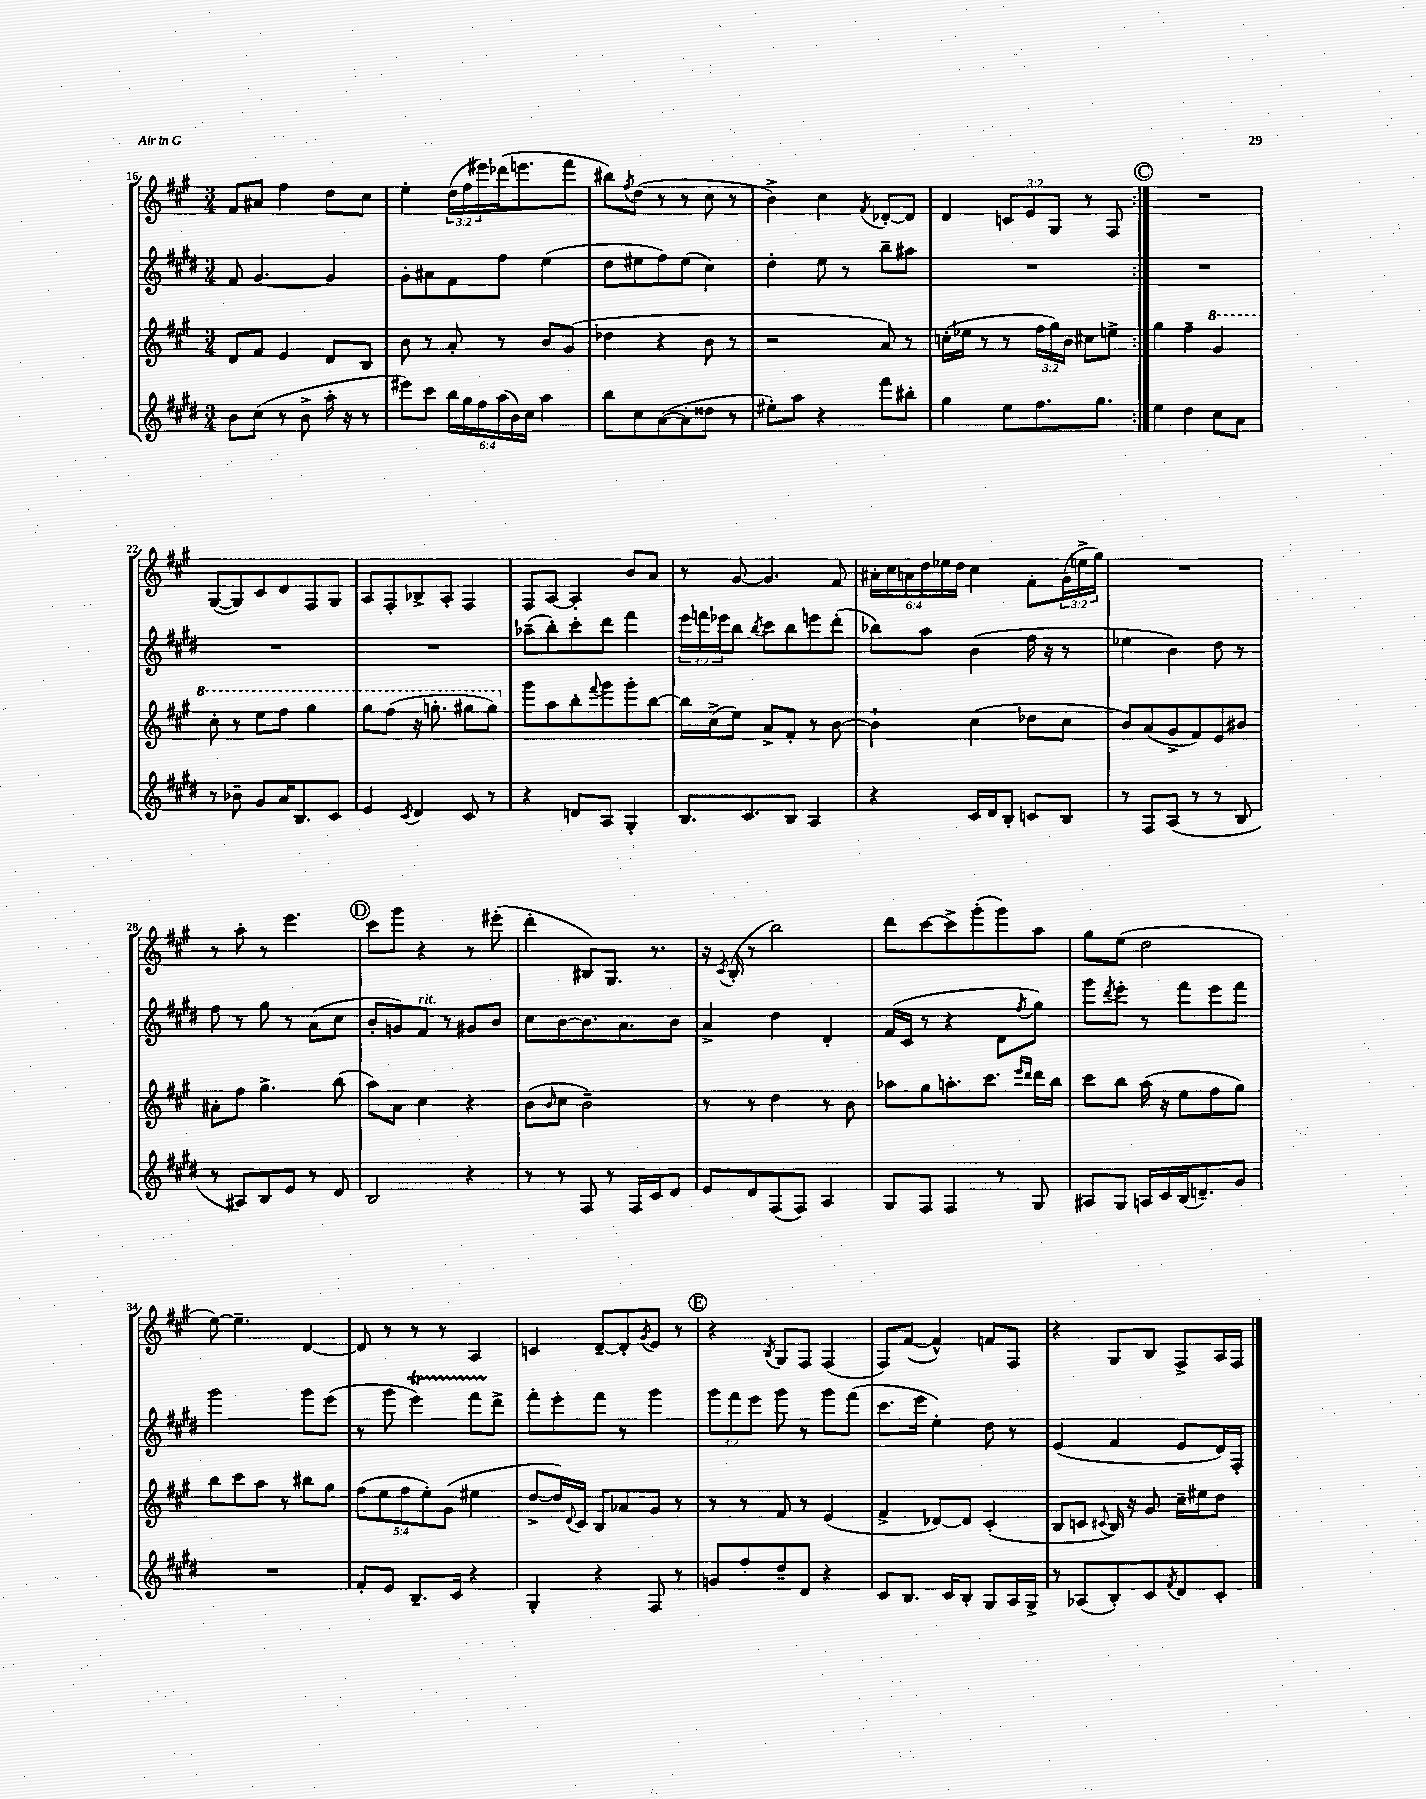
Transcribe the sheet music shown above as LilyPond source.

<<
\new StaffGroup <<
\new Staff = "s0" {
    \clef treble \key a \major \numericTimeSignature \time 3/4 \override Staff.TupletNumber.text = #tuplet-number::calc-fraction-text
    \repeat volta 2 { fis'8 ais'8 fis''4 d''8 cis''8 |
    e''4-. \tuplet 3/2 { d''16( fis''16 eis'''16) } des'''16( e'''8. fis'''8 |
    bis''8) \acciaccatura { fis''8 } d''8( r8 r8 cis''8 r8 |
    b'4->) cis''4 \acciaccatura { fis'8 } des'8~-. des'8 |
    d'4 \tuplet 3/2 { c'8 e'8 gis8 } r8 fis8 | }
    \mark \markup { \circle "C" } R2. |
    gis8~( gis8) cis'8 d'8 fis8 gis8 |
    a8 fis8-. bes8-> a8-. fis4 |
    fis8 a8~ a4-. b'8 a'8 |
    r8 gis'8~ gis'4. fis'8 |
    \tuplet 6/4 { ais'16-. cis''16 a'16 d''16 ees''16 d''16 } cis''4 fis'8-. \tuplet 3/2 { gis'16( e''16-> gis''16) } |
    R2. |
    r8 a''8-. r8 e'''4. |
    \mark \markup { \circle "D" } cis'''8 gis'''8 r4 r8 eis'''8-.( |
    d'''4-. bis8) gis8. r8. |
    r16 \acciaccatura { cis'8 } b16-.( r8 b''2) |
    d'''8 cis'''8~ cis'''8-> gis'''8-.( gis'''8) a''8 |
    gis''8 e''8( d''2 |
    e''8~) e''4.-- d'4~ |
    d'8 r8 r8 r8 a4 |
    c'4 d'8~-- d'8-. \acciaccatura { gis'8 } e'8 r8 |
    \mark \markup { \circle "E" } r4 \acciaccatura { b8 } gis8 fis8 fis4( |
    fis8) fis'8~( fis'4-^) f'8 fis8 |
    r4 gis8 b8 fis8-> a16 fis16 \bar "|." |
}
\new Staff = "s1" {
    \clef treble \key e \major \numericTimeSignature \time 3/4 \override Staff.TupletNumber.text = #tuplet-number::calc-fraction-text
    \repeat volta 2 { fis'8 gis'4.~ gis'4 |
    gis'8-. ais'8 fis'8 fis''8 e''4( |
    dis''8 eis''8 fis''8) eis''8( cis''4) |
    dis''4-. e''8 r8 b''8-- ais''8 |
    R2. | }
    \mark \markup { \circle "C" } R2. |
    R2. |
    R2. |
    aes''8--( b''8-.) cis'''8-. dis'''8 fis'''4 |
    \tuplet 3/2 { e'''16 f'''16 ees'''16 } b''8 \acciaccatura { b''8 } cis'''8 b''8 e'''8 dis'''8-.( |
    bes''8) a''8 b'4( fis''16 r16 r8 |
    ees''4 b'4) dis''8 r8 |
    fis''8 r8 gis''8 r8 a'8( cis''8 |
    \mark \markup { \circle "D" } b'8-. g'8) fis'8^\markup { \italic "rit." } r8 gis'8 b'8 |
    cis''8 b'8~ b'8. a'8. b'8 |
    a'4-> dis''4 dis'4-. |
    fis'16( cis'16 r8 r4 dis'8 \acciaccatura { fis''8 } gis''8) |
    gis'''8 \acciaccatura { dis'''8 } e'''8-. r8 fis'''8 e'''8 fis'''8 |
    gis'''2 gis'''8 e'''8( |
    r8 gis'''8 e'''4\startTrillSpan) fis'''8 dis'''8->\stopTrillSpan |
    fis'''8-. e'''8-. fis'''8 r8 gis'''4 |
    \mark \markup { \circle "E" } \tuplet 3/2 { gis'''8 fis'''8 e'''8 } gis'''8 r8 gis'''8 fis'''8( |
    cis'''8. e'''16 e''4-.) dis''8 r8 |
    e'4( fis'4 e'8 dis'16) fis16-. \bar "|." |
}
\new Staff = "s2" {
    \clef treble \key a \major \numericTimeSignature \time 3/4 \override Staff.TupletNumber.text = #tuplet-number::calc-fraction-text
    \repeat volta 2 { d'8 fis'8 e'4 d'8 b8 |
    b'8 r8 a'8-. r8 b'8 gis'8( |
    des''4 r4 b'8 r8 |
    r2 a'8) r8 |
    c''16-.( ees''16 r8 r8 \tuplet 3/2 { fis''16 gis''16) b'16 } cis''8 e''8-> | }
    \mark \markup { \circle "C" } gis''4 fis''4-- \ottava #1 gis''4 |
    cis'''8-. r8 e'''8 fis'''8 gis'''4 |
    gis'''8 fis'''8( r16 g'''8.-. gis'''8 gis'''8) \ottava #0 |
    gis'''8 a''8 b''8-. \appoggiatura { fis'''8 } gis'''8 gis'''8-. b''8~ |
    b''16 cis''16->( e''8) a'8-> fis'8-. r8 b'8~ |
    b'4-! cis''4( des''8 cis''8 |
    b'8) a'8( gis'8-> fis'8) e'8 bis'8 |
    ais'8-. fis''8 gis''4.-> b''8( |
    \mark \markup { \circle "D" } a''8) a'8 cis''4 r4 |
    b'8( \grace { b'16 } cis''8 b'2--) |
    r8 r8 d''4 r8 b'8 |
    aes''8 gis''8 a''8.-. cis'''8. \grace { e'''16 d'''16 } d'''16 b''16 |
    cis'''8 b''8 a''16( r16 e''8 fis''8 gis''8) |
    b''8 cis'''8 a''8 r8 bis''8 gis''8 |
    \tuplet 5/4 { fis''8( e''8 fis''8 e''8-.) gis'8( } eis''4 |
    d''8~-> d''16) \appoggiatura { d'8 } cis'16 b8 aes'8 gis'8 r8 |
    \mark \markup { \circle "E" } r8 r8 fis'8 r8 e'4( |
    fis'4-> des'8~) des'8 cis'4-.( |
    b8 c'8 \appoggiatura { cis'8 } b16) r16 gis'8 cis''16-- eis''16 d''8 \bar "|." |
}
\new Staff = "s3" {
    \clef treble \key e \major \numericTimeSignature \time 3/4 \override Staff.TupletNumber.text = #tuplet-number::calc-fraction-text
    \repeat volta 2 { b'8 cis''8( r8 b'8-> a''16-. r16 r8 |
    eis'''8) cis'''8 \tuplet 6/4 { b''16 gis''16 fis''16 a''16( b'16) cis''16 } a''4 |
    b''8 cis''8 a'8~( a'8-. disis''8 r8 |
    eis''8-.) a''8 r4 fis'''8 bis''8-. |
    gis''4 e''8 fis''8. gis''8. | }
    \mark \markup { \circle "C" } e''4 dis''4 cis''8 a'8 |
    r8 bes'8-- gis'8 a'16 b8. cis'8 |
    e'4 \acciaccatura { cis'8 } dis'4 cis'8 r8 |
    r4 d'8 a8 gis4-. |
    b8. cis'8. b8 a4 |
    r4 cis'16 dis'16 b8-. c'8 b8 |
    r8 fis8 a8( r8 r8 b8 |
    r8 ais8) b8 e'8 r8 dis'8 |
    \mark \markup { \circle "D" } b2 r4 |
    r8 r8 fis8 r8 fis16 cis'16 dis'8 |
    e'8 dis'8 fis8( fis8) a4 |
    gis8 fis8 fis4 r8 gis8 |
    ais8 gis8 a16 cis'16 b16( d'8.--) gis'8 |
    R2. |
    fis'8-. e'8 b8.-- cis'16 r4 |
    gis4-. r4 fis8 r8 |
    \mark \markup { \circle "E" } g'8 fis''8-. dis''8-- dis'8 r4 |
    cis'8 b8. cis'16 b8-. gis8 a16 gis16-> |
    r8 aes8( b8-.) cis'8 \acciaccatura { fis'8 } dis'8 cis'8-. \bar "|." |
}
>>
>>
\layout { \context { \Score currentBarNumber = #16 } }
